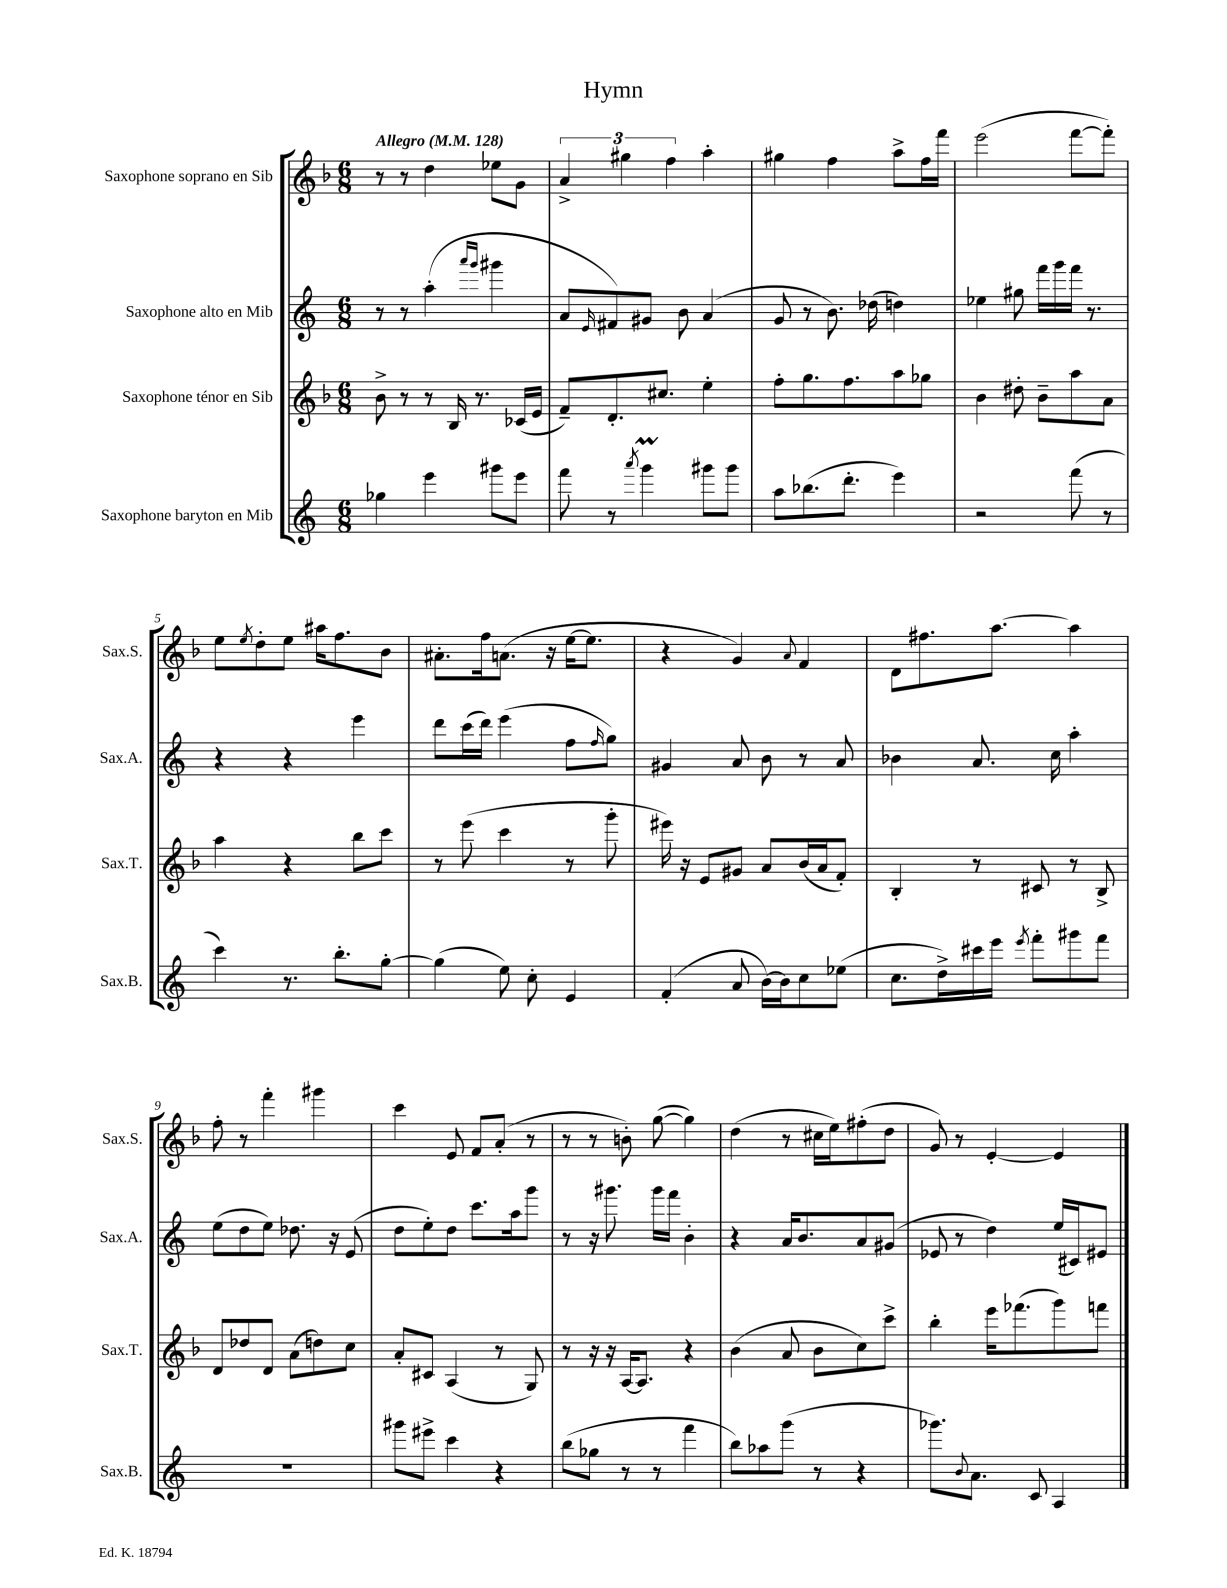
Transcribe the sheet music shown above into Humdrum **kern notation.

**kern	**kern	**kern	**kern
*part4	*part3	*part2	*part1
*staff4	*staff3	*staff2	*staff1
*I"Saxophone baryton en Mib	*I"Saxophone ténor en Sib	*I"Saxophone alto en Mib	*I"Saxophone soprano en Sib
*I'Sax.B.	*I'Sax.T.	*I'Sax.A.	*I'Sax.S.
*clefG2	*clefG2	*clefG2	*clefG2
*k[]	*k[b-]	*k[]	*k[b-]
*M6/8	*M6/8	*M6/8	*M6/8
*MM128	*MM128	*MM128	*MM128
=1	=1	=1	=1
!	!	!	!LO:TX:a:B:t=Allegro
4gg-X\	8b-^\	8r	8r
.	8r	8r	8r
4eee\	8r	(4aa'\	4dd\
.	16B-/	.	.
.	8.r	.	.
.	.	16qqaaa/LL	.
.	.	16qqggg/JJ	.
8ggg#X\L	.	4ggg#X\	8ee-X\L
8eee\J	(16c-X/LL	.	8g\J
.	16e/JJ	.	.
=2	=2	=2	=2
8fff\	8f~/L)	8a/L	6a^/
.	.	16qqe/	.
8r	8.d'/	8f#X/)	.
.	.	.	6gg#X\
8qaaa/	.	.	.
4gggM\	.	8g#X/J	.
.	8.cc#X/J	.	.
.	.	.	6ff\
.	.	8b\	.
8ggg#X\L	4ee'\	(4a/	4aa'\
8ggg#\J	.	.	.
=3	=3	=3	=3
8aa\L	8ff'\L	8g/	4gg#X\
(8.bb-X\	8.gg\	8r	.
.	.	8.b\)	4ff\
8.ddd'\J	8.ff\	.	.
.	.	(16dd-X\	.
4eee\)	8aa\	4ddn\)	8aa^\L
.	8gg-X\J	.	16ff\L
.	.	.	16fff\JJ
=4	=4	=4	=4
2r	4b-\	4ee-X\	(2eee\
.	8dd#X'\	8gg#X\	.
.	8b-~\L	16fff\LL	.
.	.	16ggg\	.
(8fff\	8aa\	16fff\JJ	[8fff\L
.	.	8.r	.
8r	8a\J	.	8fff'\J])
!!LO:LB:g=z
=5	=5	=5	=5
4ccc\)	4aa\	4r	8ee\L
.	.	.	8qee/
.	.	.	8dd'\
8.r	4r	4r	8ee\J
.	.	.	16aa#X\KL
8.bb'\L	.	.	8.ff\
.	8bb-\L	4eee\	.
[8gg'\J	8ccc\J	.	8b-\J
=6	=6	=6	=6
(4gg\]	8r	8ddd\L	8.a#X'\L
.	(8eee\	(16ccc\L	.
.	.	16ddd\JJ)	16ff\k
8ee\)	4ccc\	(4eee\	(8.an\J
8cc'\	.	.	.
.	.	.	16r
4e/	8r	8ff\L	[16ee\KL
.	.	.	8.ee\J]
.	.	16qqff/	.
.	8ggg'\	8gg\J)	.
=7	=7	=7	=7
(4f'/	16eee#X\)	4g#X/	4r
.	16r	.	.
.	8e/L	.	.
8a/	8g#X/J	8a/	4g/)
[16b\LL)	8a/L	8b\	.
16b\J]	.	.	.
.	.	.	8qqa/
8cc\	(16b-/L	8r	4f/
.	16a/J	.	.
(8ee-X\J	8f'/J)	8a/	.
=8	=8	=8	=8
8.cc\L	4B-'/	4b-X\	8d\L
.	.	.	8.ff#X\
16dd^\L)	.	.	.
16ccc#X\	8r	8.a/	.
16eee\JJ	.	.	[8.aa\J
8qeee/	.	.	.
8fff'\L	8c#X/	.	.
.	.	16cc\	.
8ggg#X\	8r	4aa'\	4aa\]
8fff\J	8B-^/	.	.
!!LO:LB:g=z
=9	=9	=9	=9
2.r	8d/L	(8ee\L	8ff'\
.	8dd-X/	8dd\	8r
.	8d/J	8ee\J)	4fff'\
.	(8a\L	8.dd-X\	.
.	8ddn\)	.	4ggg#X\
.	.	16r	.
.	8cc\J	(8e/	.
=10	=10	=10	=10
8ggg#X\L	8a'/L	8dd\L	4ccc\
8eee#X^\J	8c#X/J	8ee'\)	.
4ccc\	(4A/	8dd\J	8e/
.	.	8.ccc\L	8f/L
4r	8r	.	(8a'/J
.	.	16aa\k	.
.	8G/)	8ggg\J	8r
=11	=11	=11	=11
(8bb\L	8r	8r	8r
8gg-X\J	16r	16r	8r
.	16r	8.ggg#X\	.
8r	[16A/KL	.	8bn'\)
.	8.A/J]	.	.
8r	.	16ggg#\LL	([8gg\
.	.	16fff\JJ	.
4fff\	4r	4b'\	4gg\])
=12	=12	=12	=12
8bb\L)	(4b-\	4r	(4dd\
8aa-X\	.	.	.
(8ggg\J	8a/	16a/KL	8r
.	.	8.b/	.
8r	8b-\L	.	16cc#X\LL
.	.	.	16ee\J)
4r	8cc\)	8a/	(8ff#X'\
.	8ccc^\J	(8g#X/J	8dd\J
=13	=13	=13	=13
8.ggg-X\L)	4bb-'\	8e-X/	8g/)
.	.	8r	8r
8qqb/	.	.	.
8.a\J	.	.	.
.	16eee\KL	4dd\)	[4e'/
.	(8.fff-X\	.	.
8c/	.	.	.
4A/	8ggg\)	(16ee/LL	4e/]
.	.	16c#X/J)	.
.	8fffn\J	8e#X/J	.
==	==	==	==
*-	*-	*-	*-
